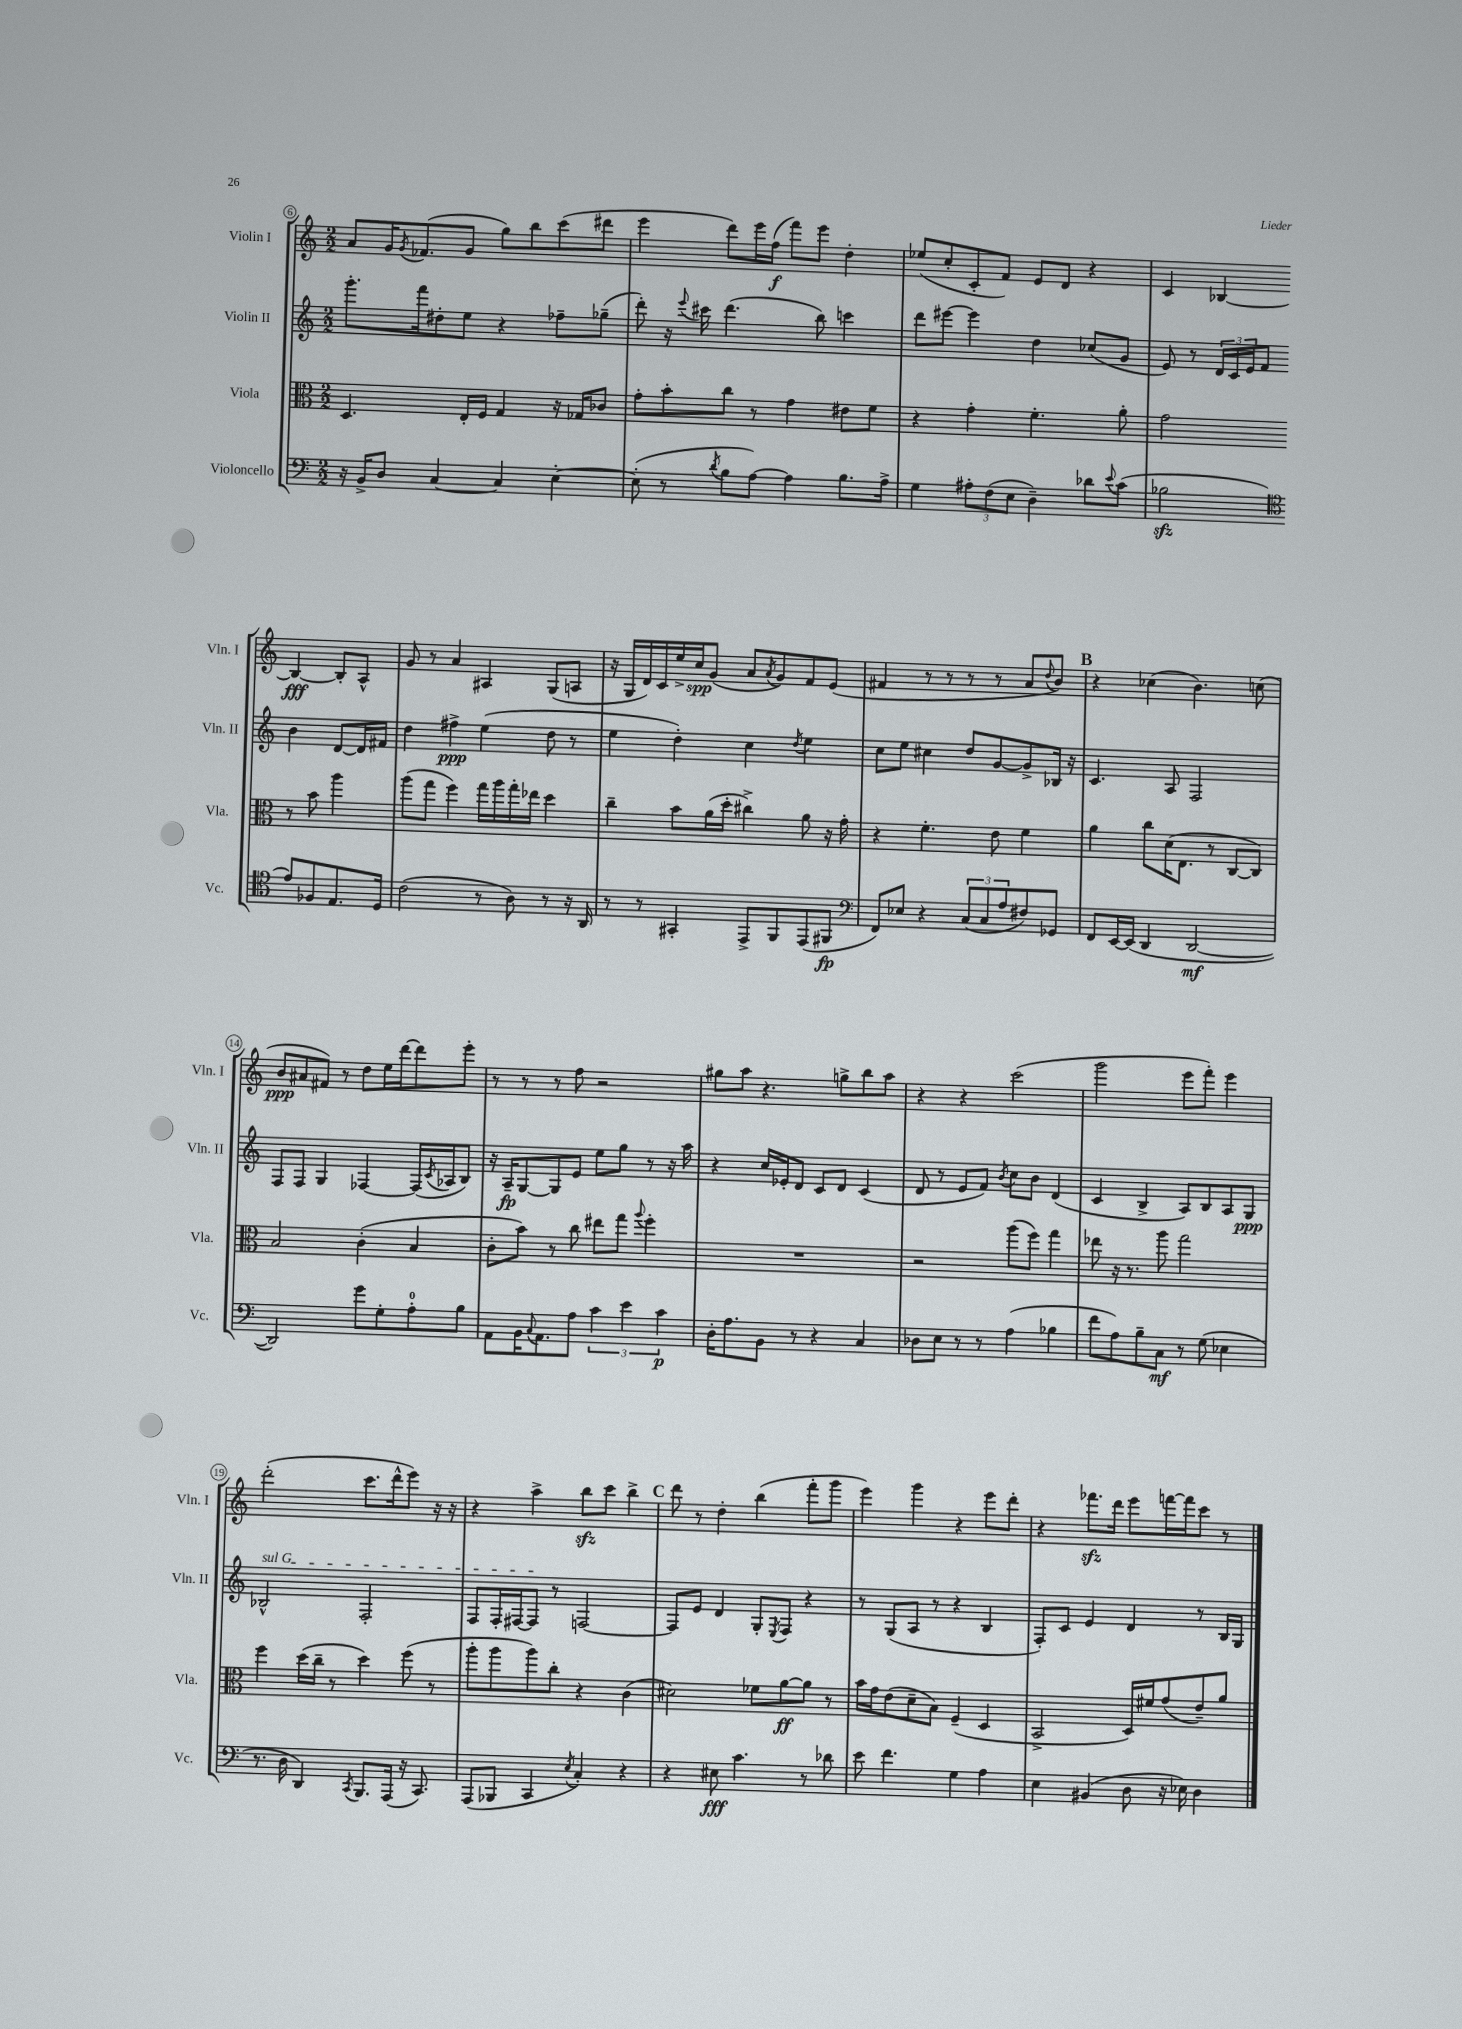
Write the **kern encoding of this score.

**kern	**kern	**kern	**kern
*staff4	*staff3	*staff2	*staff1
*clefF4	*clefC3	*clefG2	*clefG2
*k[]	*k[]	*k[]	*k[]
*M2/2	*M2/2	*M2/2	*M2/2
16r	4.D	8.ggg'	8a
16BB^	.	.	.
8D	.	.	16g
.	.	.	8qg
.	.	16fff	(8.f-
[4C	.	8dd#'	.
.	16E'	8ee	8g
.	16F	.	.
4C]	4G	4r	8gg)
.	.	.	8bb
[4E'	16r	8ff-~	(8ccc
.	16G-	.	.
.	8c-	(8gg-~	8ddd#
=	=	=	=
(8E']	8g'	8ddd')	4eee
8r	8b'	16r	.
.	.	8qqeee	.
.	.	16ccc#	.
8qd	.	.	.
8B	8cc	(4.ddd	8ddd)
[8A)	8r	.	16eee
.	.	.	(16ff
4A]	4g	.	8fff)
.	.	8bb)	8eee
8.B	8e#	4ccc	4dd'
.	8f	.	.
16A^	.	.	.
=	=	=	=
4G	4r	8ddd	(8ee-
.	.	[8eee#	8cc'
12A#'	4g'	4eee#]	8c'
(12F	.	.	.
.	.	.	8f)
12E	.	.	.
4D~)	4.f'	4dd	8e
.	.	.	8d
8d-	.	(8cc-	4r
8qqe	.	.	.
(8c	8a'	8g	.
=	=	=	=
2B-	2g	8e)	4c
.	.	8r	.
.	.	24d	[4B-
.	.	24c	.
.	.	24e	.
.	.	8f	.
*clefC4	*	*	*
8e)	8r	4b	4B-_
8F-	8b	.	.
8.E	4aa	[8d	8B-']
.	.	16d]	8A^^
16D	.	16f#	.
=	=	=	=
(2c	(8aa	4dd	8g
.	8gg	.	8r
.	4ff)	4ff#^	4a
8r	16gg	(4ee	4A#
.	16aa	.	.
8A)	16gg'	.	.
.	16ee-	.	.
8r	4dd	8dd	(8G
16r	.	8r	8A
16AA	.	.	.
=	=	=	=
8r	4cc~	4ee	16r
.	.	.	16G
8r	.	.	16d)
.	.	.	16c
4GG#'	8b	4dd')	16ee^
.	.	.	16cc
.	(16a	.	(8g
.	16dd'	.	.
8EE^	4cc#^)	4cc	8a
.	.	.	8qa
8FF	.	.	8g)
.	.	8qdd	.
(8EE	8a	4ee	8f
8FF#	16r	.	(8e
.	16g'	.	.
=	=	=	=
*clefF4	*	*	*
8FF)	4r	8cc	4f#
8E-	.	8ee	.
4r	4.f'	4cc#	8r
.	.	.	8r
(12C	.	8dd	8r
12C	.	.	.
.	8e	[8g	8r
12A	.	.	.
8F#)	4f	8g^]	8a
.	.	.	8qqdd
8GG-	.	16B-	8b)
.	.	16r	.
=	=	=	=
8FF	4a	4.c	4r
[16EE	.	.	.
(16EE]	.	.	.
4DD	8cc	.	(4cc-
.	(16d	8A	.
.	8.E	.	.
[2DD	.	2F	4.b)
.	8r	.	.
.	[8C	.	.
.	8C])	.	(8cc
=	=	=	=
2DD])	2B	8F	8b
.	.	8F	8a#
.	.	4G	8f#)
.	.	.	8r
8g	(4c'	[4F-	8dd
8G'	.	.	16ee
.	.	.	[16ddd
8A'	4B	(16F-]	8ddd]
.	.	8qc	.
.	.	16A-	.
8B	.	8B)	8eee'
=	=	=	=
8AA	8c'	16r	8r
.	.	16A~	.
16BB	8b)	[8G	8r
8qqC	.	.	.
8.AA	.	.	.
.	8r	8G]	8r
8A	8cc	8e	8ff
6c	8ee#	8ee	2r
.	8gg	8gg	.
6e	.	.	.
.	8qqaa	.	.
.	4ff'	8r	.
6c	.	.	.
.	.	16r	.
.	.	16aa	.
=	=	=	=
16D'	1r	4r	8gg#
8.A	.	.	.
.	.	.	8aa
8BB	.	16cc	4.r
.	.	16e-'	.
8r	.	8d	.
4r	.	8c	.
.	.	8d	8gg^
4C	.	(4c	8bb
.	.	.	8aa
=	=	=	=
8D-	2r	8d	4r
8E	.	8r	.
8r	.	8e	4r
8r	.	8f)	.
.	.	8qb	.
(4A	(8aa	8cc	(2ccc
.	8ff)	8b	.
4B-	4gg	(4d	.
=	=	=	=
8f	8ee-	4c	2ggg
8A)	16r	.	.
.	8.r	.	.
8B~	.	4B^	.
8C	8aa	.	.
8r	2gg	8A)	8eee
(8G	.	8B	8fff')
4E-	.	8A	4eee
.	.	8G	.
=	=	=	=
8.r	4ff	2B-^^	(2ddd'
16D	.	.	.
4DD)	(16dd	.	.
.	16cc~	.	.
.	8r	.	.
8qCC	.	.	.
8.BBB	4dd)	2F'	8.ccc
(16AAA	.	.	16ddd^^
16r	(8ff	.	8eee)
8.CC)	.	.	.
.	8r	.	16r
.	.	.	16r
=	=	=	=
(8AAA	8aa'	8F	4r
8BBB-	8aa	16F'	.
.	.	[16F#	.
4CC	8aa)	8F#]	4aa^
.	8cc'	8r	.
8qE	.	.	.
4C')	4r	[2F	8bb
.	.	.	8ccc
4r	(4c	.	4bb^
=	=	=	=
4r	2d#)	8F]	8ddd
.	.	8e	8r
8E#	.	4d	4dd'
4.c	.	.	.
.	8f-	8G'	(4bb
.	.	8qE	.
.	[8a	8F	.
8r	8a]	4r	8fff'
8d-	8r	.	8ggg
=	=	=	=
8e	16b	8r	4eee)
.	16g	.	.
4.f	(8e	(8G	.
.	8d~	8A	4ggg
.	8B)	8r	.
4G	(4F~	4r	4r
4A	4D	4B	8eee
.	.	.	8ddd'
=	=	=	=
4E	2BB^	8F')	4r
.	.	8c	.
(4BB#	.	4e	8.fff-
.	.	.	16ddd
8D	16D)	4d	8eee
.	16f#	.	.
16r	(8g	.	[16fff
16E-)	.	.	16fff]
4D	8e~)	8r	8ccc
.	8a	16B	8r
.	.	16G	.
==	==	==	==
*-	*-	*-	*-
